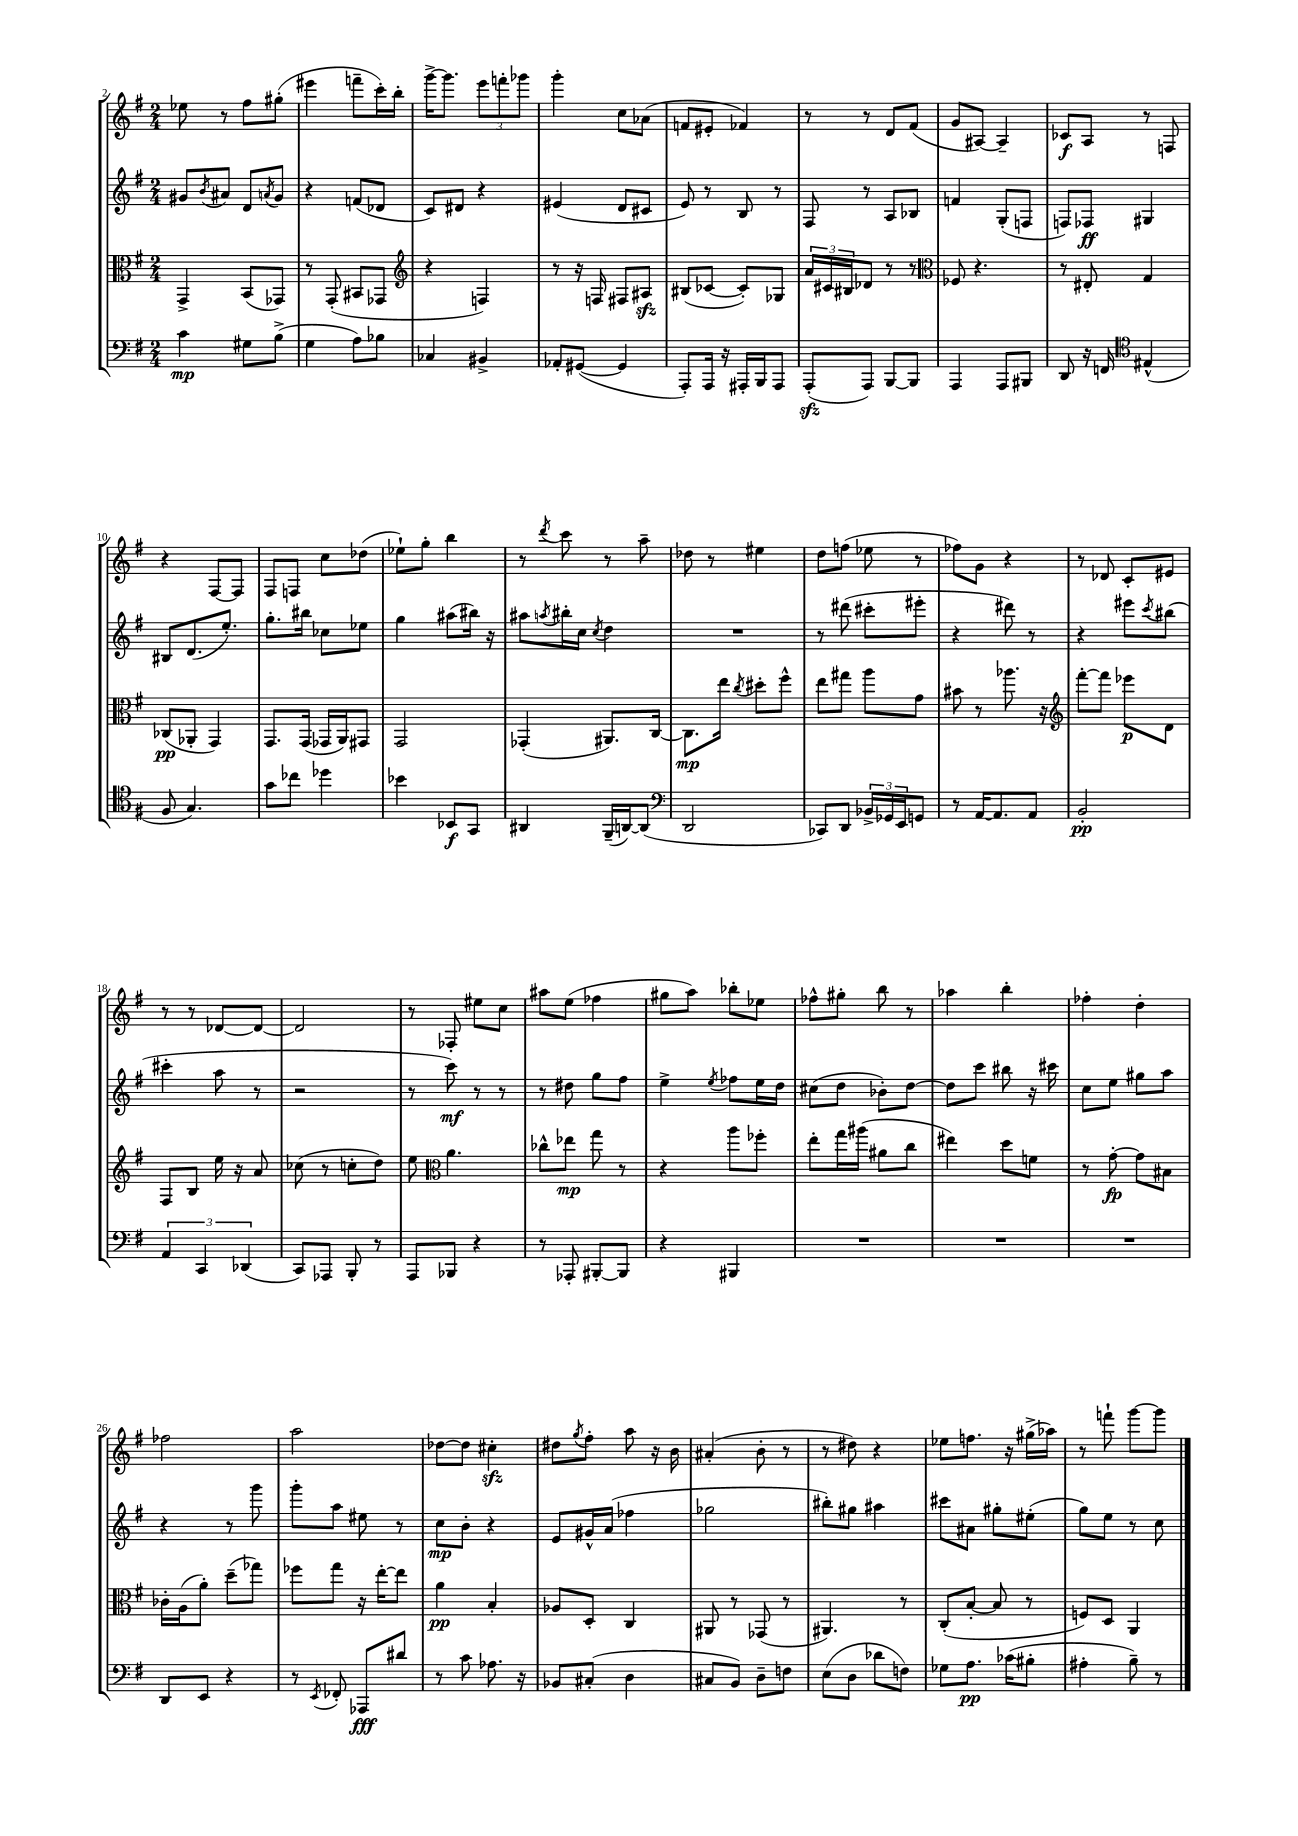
<<
\new StaffGroup <<
\new Staff = "s0" {
    \clef treble \key g \major \numericTimeSignature \time 2/4
    ees''8 r8 fis''8 gis''8-.( |
    eis'''4 f'''8-- c'''16-.) b''16-. |
    g'''16~-> g'''8. \tuplet 3/2 { e'''8 f'''8-. ges'''8 } |
    g'''4-. c''8 aes'8( |
    f'8 eis'8-. fes'4) |
    r8 r8 d'8 fis'8( |
    g'8 ais8~) ais4-- |
    ces'8\f a8 r8 f8 |
    r4 fis8~ fis8 |
    fis8 f8 c''8 des''8( |
    ees''8-!) g''8-. b''4 |
    r8 \acciaccatura { d'''8 } c'''8 r8 a''8-- |
    des''8 r8 eis''4 |
    d''8 f''8( ees''8 r8 |
    fes''8) g'8 r4 |
    r8 des'8 c'8-. eis'8 |
    r8 r8 des'8~ des'8~ |
    des'2 |
    r8 fes8-. eis''8 c''8 |
    ais''8 e''8( fes''4 |
    gis''8 a''8) bes''8-. ees''8 |
    fes''8-^ gis''8-. b''8 r8 |
    aes''4 b''4-. |
    fes''4-. d''4-. |
    fes''2 |
    a''2 |
    des''8~ des''8 cis''4-.\sfz |
    dis''8 \acciaccatura { g''8 } fis''8-. a''8 r16 b'16 |
    ais'4-.( b'8-. r8 |
    r8 dis''8) r4 |
    ees''8 f''8. r16 gis''16->( aes''16) |
    r8 f'''8-! g'''8~ g'''8 \bar "|." |
}
\new Staff = "s1" {
    \clef treble \key g \major \numericTimeSignature \time 2/4
    gis'8 \acciaccatura { b'8 } ais'8 d'8 \acciaccatura { a'8 } gis'8 |
    r4 f'8( des'8 |
    c'8) dis'8 r4 |
    eis'4( d'8 cis'8 |
    e'8) r8 b8 r8 |
    fis8 r8 a8 bes8 |
    f'4 g8-.( f8 |
    f8) fes8\ff gis4 |
    bis8 d'8.( e''8.-.) |
    g''8.-. bis''16 ces''8 ees''8 |
    g''4 ais''8( bis''16) r16 |
    ais''8 \acciaccatura { a''8 } bis''16-. c''16 \acciaccatura { c''8 } d''4 |
    R2 |
    r8 dis'''8( cis'''8-. eis'''8-. |
    r4 dis'''8) r8 |
    r4 eis'''8 \acciaccatura { c'''8 } bis''8( |
    cis'''4-. a''8 r8 |
    r2 |
    r8 c'''8\mf) r8 r8 |
    r8 dis''8 g''8 fis''8 |
    e''4-> \acciaccatura { e''8 } fes''8 e''16 d''16 |
    cis''8( d''8 bes'8-.) d''8~ |
    d''8 c'''8 bis''8 r16 cis'''16 |
    c''8 e''8 gis''8 a''8 |
    r4 r8 g'''8 |
    g'''8-. a''8 eis''8 r8 |
    c''8\mp b'8-. r4 |
    e'8 gis'16-^ a'16( fes''4 |
    ges''2 |
    bis''8-.) gis''8 ais''4 |
    cis'''8 ais'8 gis''8-. eis''8-.( |
    g''8) e''8 r8 c''8 \bar "|." |
}
\new Staff = "s2" {
    \clef alto \key g \major \numericTimeSignature \time 2/4
    g,4-> b,8( ges,8) |
    r8 g,8-.( bis,8 ges,8 |
    \clef treble r4 f4) |
    r8 r16 f16 fis8 ais8\sfz |
    bis8( ces'8~ ces'8-.) ges8 |
    \tuplet 3/2 { a'16 cis'16 bis16 } des'8 r8 r8 |
    \clef alto fes8 r4. |
    r8 eis8-. g4 |
    ces8\pp( aes,8-. g,4) |
    g,8. g,16( ges,16 a,16) gis,8 |
    g,2 |
    ges,4-.( ais,8.) c16~ |
    c8.\mp e''16 \acciaccatura { c''8 } dis''8-. fis''8-^ |
    e''8 gis''8 a''8 g'8 |
    bis'8 r8 aes''8. r16 |
    \clef treble fis'''8~-. fis'''8 ees'''8\p d'8 |
    fis8 b8 e''16 r16 a'8 |
    ces''8( r8 c''8-. d''8) |
    e''8 \clef alto a'4. |
    ces''8-^ ees''8\mp g''8 r8 |
    r4 a''8 fes''8-. |
    e''8-. g''16 ais''16( ais'8 c''8 |
    eis''4) d''8 f'8 |
    r8 g'8~-.\fp g'8 bis8 |
    ces'16-. a16( a'8-.) d''8--( ges''8) |
    fes''8 g''8 r16 e''16~-. e''8 |
    a'4\pp b4-. |
    aes8 d8-. c4 |
    ais,8 r8 ges,8( r8 |
    ais,4.) r8 |
    c8-.( b8~-. b8 r8 |
    f8) d8 a,4 \bar "|." |
}
\new Staff = "s3" {
    \clef bass \key g \major \numericTimeSignature \time 2/4
    c'4\mp gis8 b8->( |
    g4 a8) bes8 |
    ces4 bis,4-> |
    aes,8-. gis,8~( gis,4 |
    a,,8-.) a,,16 r16 ais,,16-. b,,16 ais,,8 |
    a,,8-.\sfz( a,,8) b,,8~ b,,8 |
    a,,4 a,,8 bis,,8 |
    d,8 r16 f,16 \clef tenor eis4-^( |
    fis8 g4.) |
    g'8 ces''8 des''4 |
    bes'4 bes,8\f g,8 |
    ais,4 fis,16--( a,16~) a,8( |
    \clef bass d,2 |
    ces,8) d,8 \tuplet 3/2 { bes,16-> ges,16 e,16 } g,8 |
    r8 a,16~ a,8. a,8 |
    b,2-.\pp |
    \tuplet 3/2 { a,4 c,4 des,4( } |
    c,8) aes,,8 b,,8-. r8 |
    a,,8 bes,,8 r4 |
    r8 aes,,8-. bis,,8~-. bis,,8 |
    r4 bis,,4 |
    R2 |
    R2 |
    R2 |
    d,8 e,8 r4 |
    r8 \acciaccatura { e,8 } fes,8-. aes,,8\fff dis'8 |
    r8 c'8 aes8. r16 |
    bes,8 cis8-.( d4 |
    cis8 b,8) d8-- f8 |
    e8( d8 des'8 f8) |
    ges8 a8.\pp ces'16( bis8-. |
    ais4-. b8--) r8 \bar "|." |
}
>>
>>
\layout { \context { \Score currentBarNumber = #2 } }
